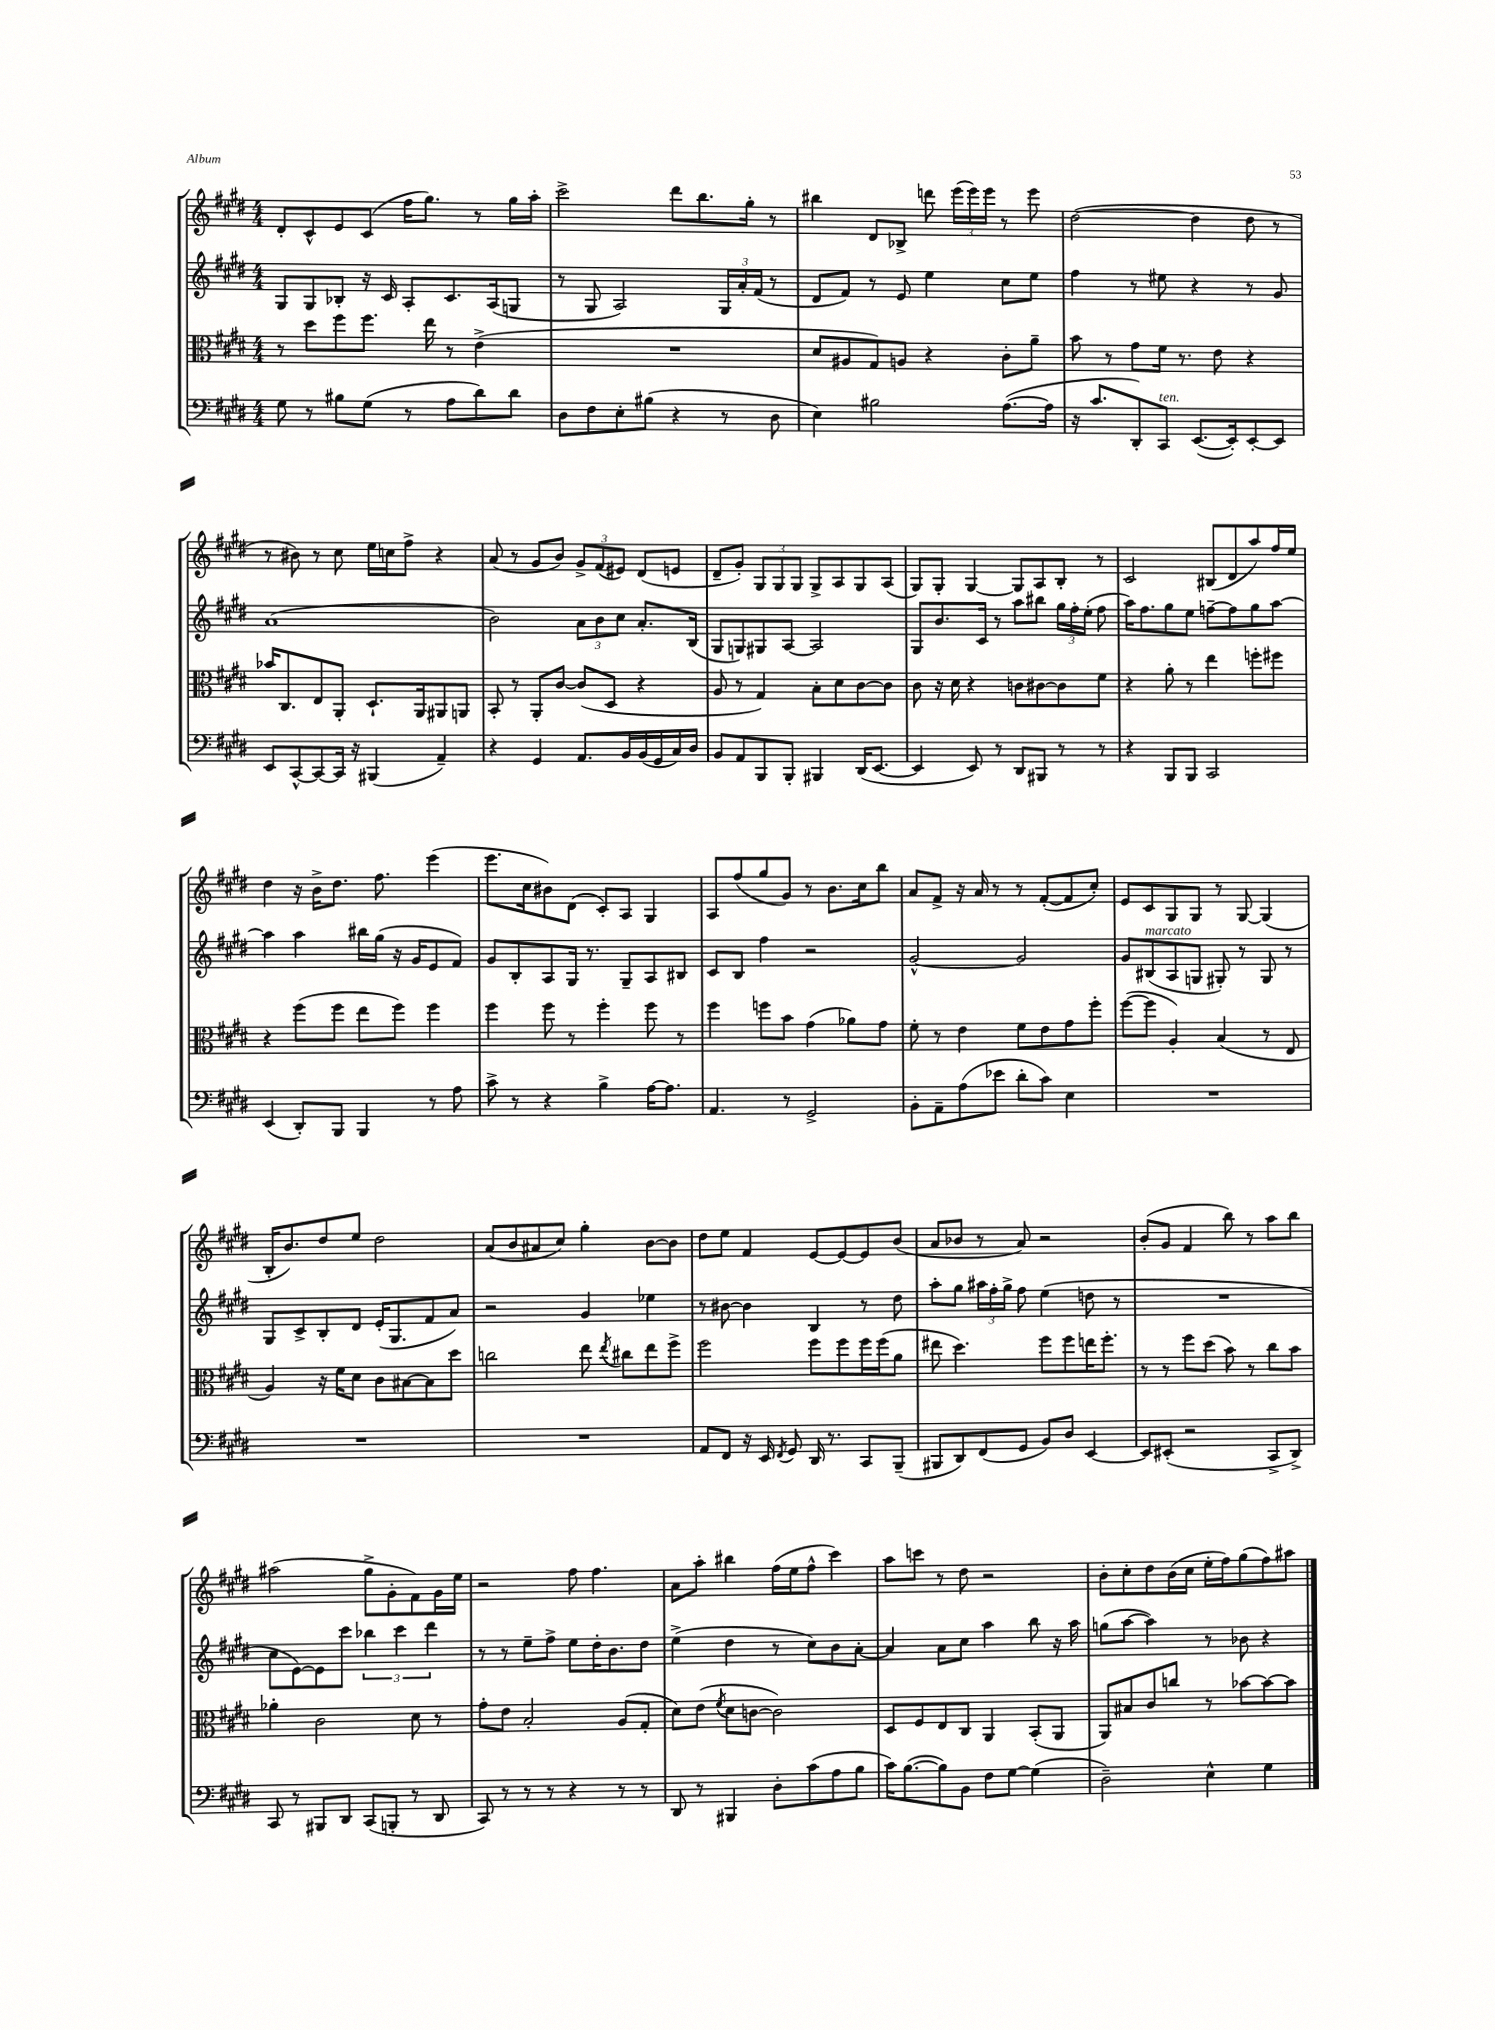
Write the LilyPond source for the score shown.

<<
\new StaffGroup <<
\new Staff = "s0" {
    \clef treble \key e \major \numericTimeSignature \time 4/4
    \autoBeamOff dis'8[-. cis'8-^ e'8 cis'8]( fis''16[ gis''8.]) r8 gis''16[ a''16]-. |
    cis'''2-> dis'''8[ b''8. gis''16]-. r8 |
    bis''4 dis'8[ bes8]-> d'''8 \tuplet 3/2 { e'''16[( e'''16) e'''16] } r8 e'''8 |
    dis''2~( dis''4 dis''8 r8 |
    r8 bis'8) r8 cis''8 e''16[ c''16 fis''8]-> r4 |
    a'8( r8 gis'8[ b'8]) \tuplet 3/2 { gis'8[-> fis'8( eis'8]) } dis'8[( e'8] |
    dis'8[-- gis'8]-.) \tuplet 3/2 { gis8[ gis8 gis8] } gis8[-> a8 gis8 a8]( |
    gis8[) gis8]-. gis4~ gis8[ a8 b8]-. r8 |
    cis'2 bis8[( dis'8 a''8) fis''16 e''16] |
    dis''4 r16 b'16[-> dis''8.] fis''8. e'''4( |
    e'''8.[ cis''16 bis'8) dis'8]( cis'8[-.) a8] gis4 |
    a8[ fis''8( gis''8 gis'8]) r8 b'8.[ cis''16 b''8] |
    a'8[ fis'8]-> r16 a'16 r8 r8 fis'8[~-.( fis'8 cis''8]-.) |
    e'8[ cis'8 gis8 gis8] r8 gis8~ gis4( |
    b16[-. b'8.) dis''8 e''8] dis''2 |
    a'8[( b'8 ais'8 cis''8]) gis''4-. b'8[~ b'8] |
    dis''8[ e''8] fis'4 e'8[~ e'8~ e'8 b'8]( |
    a'8[ bes'8] r8 a'8) r2 |
    b'8[-.( gis'8] fis'4 b''8) r8 a''8[ b''8] |
    ais''2( gis''8[-> gis'8-. fis'8) gis'16 e''16] |
    r2 fis''8 fis''4. |
    a'8[ a''8]-. bis''4 fis''16[( e''16 fis''8]-^ cis'''4) |
    a''8[ c'''8] r8 dis''8 r2 |
    b'8[-. cis''8-. dis''8 b'16( cis''16] e''16[-. fis''16) gis''8( fis''8) ais''8] \bar "|." |
}
\new Staff = "s1" {
    \clef treble \key e \major \numericTimeSignature \time 4/4
    \autoBeamOff gis8[ gis8 bes8]-. r16 cis'16 a8[-. cis'8. a16( g8] |
    r8 gis8 a2) \tuplet 3/2 { gis16[ a'16-. fis'16]( } r8 |
    dis'8[ fis'8]) r8 e'8 e''4 cis''8[ e''8] |
    fis''4 r8 eis''8 r4 r8 gis'8 |
    a'1( |
    b'2) \tuplet 3/2 { a'8[ b'8 cis''8] } a'8.[-. b16]( |
    gis8[ g8) gis8 a8]~ a2 |
    gis8[ b'8. cis'16] r8 a''8[ bis''8] \tuplet 3/2 { gis''16[ fis''16-. e''16]-.( } fis''8 |
    a''16[) fis''8. gis''8 e''8] f''8[~-- f''8 gis''8 a''8]~ |
    a''4 a''4 bis''16[ gis''16]( r16 gis'16[ e'8 fis'8]) |
    gis'8[ b8-. a8 gis16] r8. gis8[-- a8 bis8] |
    cis'8[ b8] fis''4 r2 |
    gis'2~-^ gis'2 |
    gis'8[ bis8^\markup { \italic "marcato" }( a8 g8] gis8-.) r8 gis8 r8 |
    gis8[ cis'8-> b8-. dis'8] e'16[-.( gis8. fis'8 a'8]) |
    r2 gis'4 ees''4 |
    r8 bis'8~ bis'4 b4 r8 dis''8 |
    a''8[-. gis''8] \tuplet 3/2 { ais''16[ fis''16-. gis''16]-> } fis''8 e''4( d''8 r8 |
    R1 |
    cis''8[ e'8~) e'8 cis'''8] \tuplet 3/2 { bes''4 cis'''4 dis'''4 } |
    r8 r8 e''8[-- fis''8]-> e''8[ dis''16-. b'8. dis''8] |
    e''4->( dis''4 r8 cis''8[) b'8 a'8]~-. |
    a'4 a'8[ cis''8] a''4 b''8 r16 a''16 |
    g''8[( a''8]~ a''4) r8 bes'8 r4 \bar "|." |
}
\new Staff = "s2" {
    \clef alto \key e \major \numericTimeSignature \time 4/4
    \autoBeamOff r8 dis''8[ fis''8 fis''8.] e''16 r8 e'4->( |
    R1 |
    dis'8[ ais8 gis8) a8] r4 cis'8[-. a'8]-- |
    b'8 r8 gis'8[ fis'16] r8. e'8 r4 |
    bes'16[ cis8. e8 a,8]-. dis8.[-! a,16 ais,8 a,8] |
    b,8-. r8 a,8[-. cis'8]~ cis'8[( dis8] r4 |
    a8 r8 gis4) b8[-. dis'8 cis'8~ cis'8] |
    cis'8 r16 dis'16 r4 c'8[ cis'8~ cis'8 fis'8] |
    r4 a'8-. r8 e''4 f''8[-. fis''8] |
    r4 fis''8[( fis''8] e''8[ fis''8]) fis''4 |
    fis''4 fis''8 r8 fis''4-. fis''8 r8 |
    fis''4 f''8[ b'8] gis'4( aes'8[) gis'8] |
    fis'8-. r8 e'4 fis'8[ e'8 gis'8 fis''8]-. |
    fis''8[~( fis''8] a4-.) b4( r8 e8 |
    a4) r16 fis'16[ dis'8] cis'8[ bis8~ bis8 dis''8] |
    c''2 e''8 \acciaccatura { e''8 } cis''8[ e''8 fis''8]-> |
    fis''2 fis''8[ fis''8 fis''16 fis''16( a'8] |
    eis''8 dis''4.) fis''8[ fis''8 e''16 fis''8.]-. |
    r8 r8 fis''8[ dis''8]( b'8) r8 cis''8[ b'8] |
    aes'4-. cis'2 dis'8 r8 |
    gis'8[-. e'8] b2-. a8[( gis8]-. |
    dis'8[) e'8]( \acciaccatura { fis'8 } dis'8[ c'8]~ c'2) |
    dis8[ fis8 e8 cis8] a,4 b,8[-.( a,8] |
    a,8[) bis8 cis'8 c''8] r8 bes'8[~ bes'8~ bes'8] \bar "|." |
}
\new Staff = "s3" {
    \clef bass \key e \major \numericTimeSignature \time 4/4
    \autoBeamOff gis8 r8 bis8[ gis8]( r8 a8[ dis'8) dis'8] |
    dis8[ fis8 e8-. bis8]( r4 r8 dis8 |
    e4) bis2 a8.[~( a16] |
    r16 cis'8.[ dis,8-.) cis,8]^\markup { \italic "ten." } e,8.[~( e,16-.) e,8~-. e,8] |
    e,8[ cis,8~-^ cis,8~ cis,16] r16 bis,,4( a,4--) |
    r4 gis,4 a,8.[ b,16 b,16( gis,16 cis16) dis16] |
    b,8[ a,8 b,,8 b,,8]-. bis,,4 dis,16[( e,8.]~ |
    e,4 e,8) r8 dis,8[ bis,,8] r8 r8 |
    r4 b,,8[ b,,8] cis,2 |
    e,4( dis,8[-.) b,,8] b,,4 r8 a8 |
    cis'8-> r8 r4 b4-> a16[~ a8.] |
    a,4. r8 gis,2-> |
    b,8[-. a,8-- a8( ees'8] dis'8[-. cis'8]) e4 |
    R1 |
    R1 |
    R1 |
    a,8[ fis,8] r16 e,16 \acciaccatura { fis,8 } gis,8 dis,16 r8. cis,8[ b,,8]--( |
    bis,,8[ dis,8) fis,8( gis,8] b,8[) dis8] e,4~ |
    e,8[ eis,8]-.( r2 cis,8[-> dis,8]->) |
    cis,8 r8 bis,,8[ dis,8] cis,8[( b,,8]-. r8 dis,8 |
    cis,8) r8 r8 r8 r4 r8 r8 |
    dis,8 r8 bis,,4 dis8[-. cis'8( a8 b8] |
    cis'16[) b8.~( b8) b,8] fis8[ gis8]~ gis4( |
    dis2--) e4-^ gis4 \bar "|." |
}
>>
>>
\layout { \context { \Score \remove "Bar_number_engraver" } }
